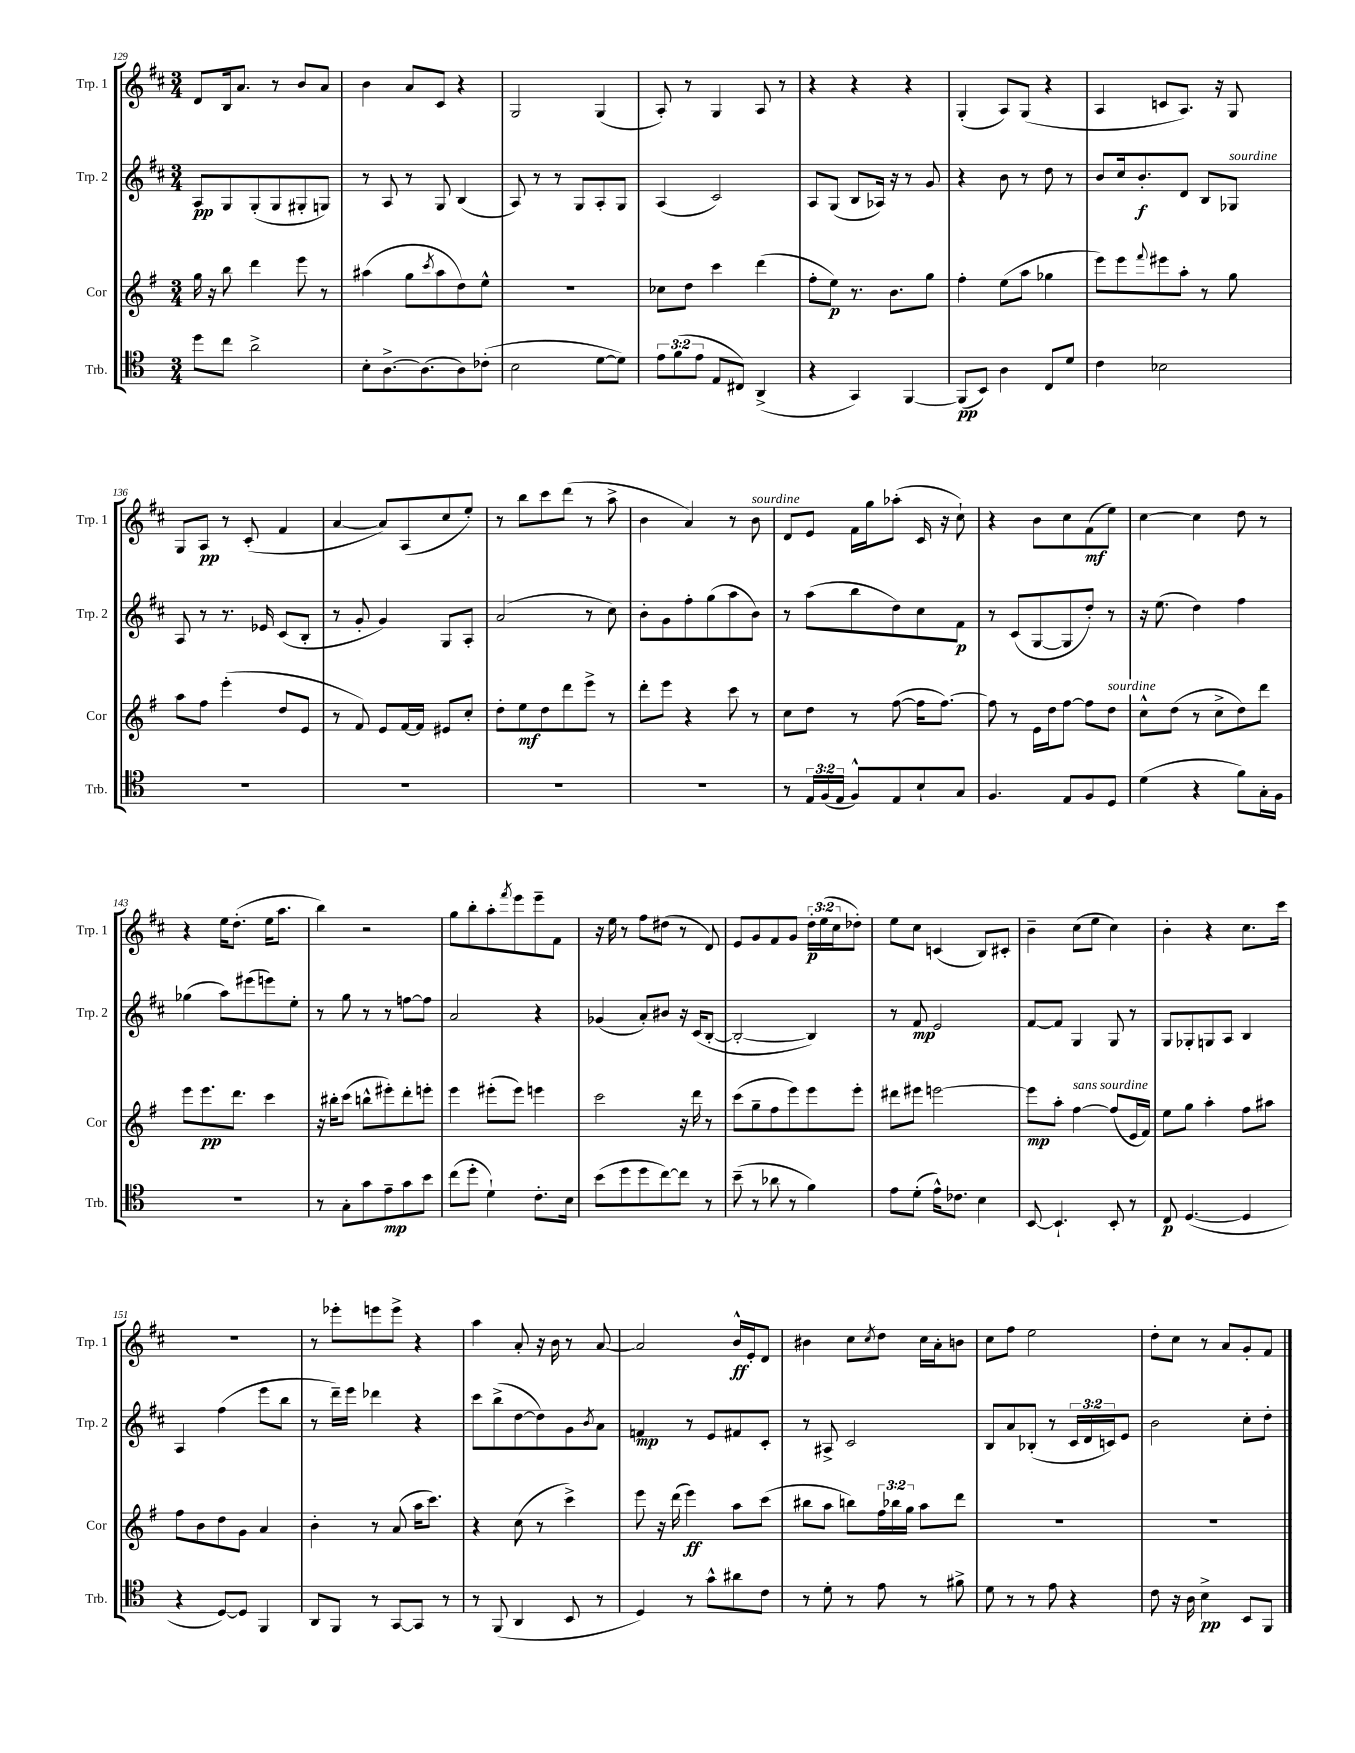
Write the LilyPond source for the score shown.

<<
\new StaffGroup <<
\new Staff = "s0" \with { instrumentName = "Trp. 1" shortInstrumentName = "Trp. 1" } {
    \clef treble \key d \major \numericTimeSignature \time 3/4 \override Staff.TupletNumber.text = #tuplet-number::calc-fraction-text
    d'8 b16 a'8. r8 b'8 a'8 |
    b'4 a'8 cis'8 r4 |
    g2 g4( |
    a8-.) r8 g4 a8 r8 |
    r4 r4 r4 |
    g4-.( a8) g8( r4 |
    a4 c'8 a8.) r16 g8 |
    g8 a8\pp r8 cis'8-.( fis'4 |
    a'4~ a'8) a8( cis''8 e''8-.) |
    r8 b''8 cis'''8 d'''8( r8 a''8-> |
    b'4 a'4) r8 b'8^\markup { \italic "sourdine" } |
    d'8 e'8 fis'16 g''16 aes''8-.( cis'16 r16 cis''8-!) |
    r4 b'8 cis''8 fis'8\mf( e''8) |
    cis''4~ cis''4 d''8 r8 |
    r4 e''16 d''8.-.( e''16 a''8. |
    b''4) r2 |
    g''8 b''8-. a''8-. \acciaccatura { fis'''8 } e'''8 e'''8-- fis'8 |
    r16 e''16 r8 fis''8 dis''8( r8 d'8) |
    e'8 g'8 fis'8 g'8 \tuplet 3/2 { d''16-.\p e''16( cis''16 } des''8-.) |
    e''8 cis''8 c'4( b8) cis'8-. |
    b'4-- cis''8( e''8 cis''4) |
    b'4-. r4 cis''8. cis'''16 |
    R2. |
    r8 ees'''8-. e'''8 e'''8-> r4 |
    a''4 a'8-. r16 b'16 r8 a'8~ |
    a'2 b'16-^\ff e'16-. d'8 |
    bis'4 cis''8 \acciaccatura { cis''8 } d''8 cis''16 a'16-. b'8 |
    cis''8 fis''8 e''2 |
    d''8-. cis''8 r8 a'8 g'8-. fis'8 \bar "|." |
}
\new Staff = "s1" \with { instrumentName = "Trp. 2" shortInstrumentName = "Trp. 2" } {
    \clef treble \key d \major \numericTimeSignature \time 3/4 \override Staff.TupletNumber.text = #tuplet-number::calc-fraction-text
    a8\pp g8 g8-.( g8 gis8-. g8) |
    r8 a8 r8 g8 b4( |
    a8) r8 r8 g8 a8-. g8 |
    a4( cis'2) |
    a8 g8( b8 aes16) r16 r8 g'8 |
    r4 b'8 r8 d''8 r8 |
    b'8 cis''16 b'8.-.\f d'8 b8 ges8^\markup { \italic "sourdine" } |
    a8 r8 r8. ees'16 cis'8( b8-. |
    r8 g'8-. g'4) g8 a8-. |
    a'2( r8 cis''8) |
    b'8-. g'8 fis''8-. g''8( a''8 b'8) |
    r8 a''8( b''8 d''8) cis''8 fis'8\p |
    r8 cis'8( g8~ g8 d''8-.) r8 |
    r16 e''8.( d''4) fis''4 |
    ges''4( a''8) eis'''8( e'''8) e''8-. |
    r8 g''8 r8 r8 f''8~ f''8 |
    a'2 r4 |
    ges'4( a'8-.) bis'8 r16 cis'16( b8~-. |
    b2~-. b4) |
    r8 fis'8\mp e'2 |
    fis'8~ fis'8 g4 g8 r8 |
    g8 ges8-. g8 a8 b4 |
    a4 fis''4( e'''8 b''8 |
    r8 d'''16--) e'''16 des'''4 r4 |
    cis'''8 b''8->( d''8~ d''8) g'8 \acciaccatura { b'8 } a'8 |
    f'4\mp r8 e'8 fis'8 cis'8-. |
    r8 ais8-> cis'2 |
    b8 a'8 bes8-.( r8 \tuplet 3/2 { cis'16 d'16 c'16) } e'8 |
    b'2 cis''8-. d''8-. \bar "|." |
}
\new Staff = "s2" \with { instrumentName = "Cor" shortInstrumentName = "Cor" } {
    \clef treble \key g \major \numericTimeSignature \time 3/4 \override Staff.TupletNumber.text = #tuplet-number::calc-fraction-text
    g''16 r16 b''8 d'''4 e'''8 r8 |
    ais''4( g''8 \acciaccatura { c'''8 } ais''8 d''8) e''8-^ |
    R2. |
    ces''8 d''8 c'''4 d'''4( |
    fis''8-. e''8\p) r8. b'8. g''8 |
    fis''4-. e''8( a''8 ges''4 |
    e'''8) e'''8 \appoggiatura { fis'''8 } eis'''8 a''8-. r8 g''8 |
    a''8 fis''8 e'''4-.( d''8 e'8 |
    r8 fis'8) e'8 fis'16~ fis'16 eis'8 c''8-. |
    d''8-. e''8\mf d''8 d'''8 e'''8-> r8 |
    d'''8-. e'''8 r4 c'''8 r8 |
    c''8 d''8 r8 fis''8~( fis''16 fis''8.~) |
    fis''8 r8 e'16 d''16 fis''8~ fis''8 d''8^\markup { \italic "sourdine" } |
    c''8-^ d''8( r8 c''8-> d''8) d'''8 |
    e'''8 e'''8.\pp d'''8. c'''4 |
    r16 bis''16-. c'''8( b''8-^ eis'''8-.) d'''8-. e'''8-. |
    e'''4 eis'''8-.( eis'''8) e'''4 |
    c'''2 r16 d'''16 r8 |
    c'''8( g''8-- fis''8 e'''8) e'''8 e'''8-. |
    dis'''8 eis'''8 e'''2~ |
    e'''8\mp a''8-. fis''4~^\markup { \italic "sans sourdine" } fis''8( e'16 fis'16) |
    e''8 g''8 a''4-. fis''8 ais''8 |
    fis''8 b'8 d''8 g'8 a'4 |
    b'4-. r8 a'8( a''16 c'''8.) |
    r4 c''8( r8 c'''4->) |
    e'''8 r16 d'''16( e'''4\ff) a''8 c'''8( |
    bis''8 a''8 b''8) \tuplet 3/2 { fis''16 bes''16 g''16 } a''8 d'''8 |
    R2. |
    R2. \bar "|." |
}
\new Staff = "s3" \with { instrumentName = "Trb." shortInstrumentName = "Trb." } {
    \clef tenor \key c \major \numericTimeSignature \time 3/4 \override Staff.TupletNumber.text = #tuplet-number::calc-fraction-text
    d''8 c''8 a'2-> |
    b8-. a8.~-> a8.( a8) ces'8-.( |
    b2 d'8~ d'8) |
    \tuplet 3/2 { e'8 f'8( e'8 } e8 cis8) a,4->( |
    r4 g,4) f,4~ |
    f,8\pp( b,8) a4 c8 d'8 |
    c'4 bes2 |
    R2. |
    R2. |
    R2. |
    R2. |
    r8 \tuplet 3/2 { e16 f16( e16 } f8-^) e8 b8-! g8 |
    f4. e8 f8 d8 |
    d'4( r4 f'8) g16-. f16 |
    R2. |
    r8 g8-. g'8 e'8--\mp g'8 b'8 |
    c''8( d''8-. d'4-!) c'8.-. b16 |
    b'8( d''8 d''8 c''8~) c''8 r8 |
    b'8--( r8 aes'8 r8 f'4) |
    e'8 d'8-.( e'16-^) ces'8. b4 |
    b,8~ b,4.-! b,8-. r8 |
    c8\p d4.~( d4 |
    r4 d8~) d8 f,4 |
    a,8 f,8 r8 g,8~ g,8 r8 |
    r8 f,8( a,4 b,8 r8 |
    d4) r8 g'8-^ ais'8 c'8 |
    r8 d'8-. r8 e'8 r8 fis'8-> |
    d'8 r8 r8 e'8 r4 |
    c'8 r16 a16 b4->\pp b,8 f,8 \bar "|." |
}
>>
>>
\layout { \context { \Score currentBarNumber = #129 } }
